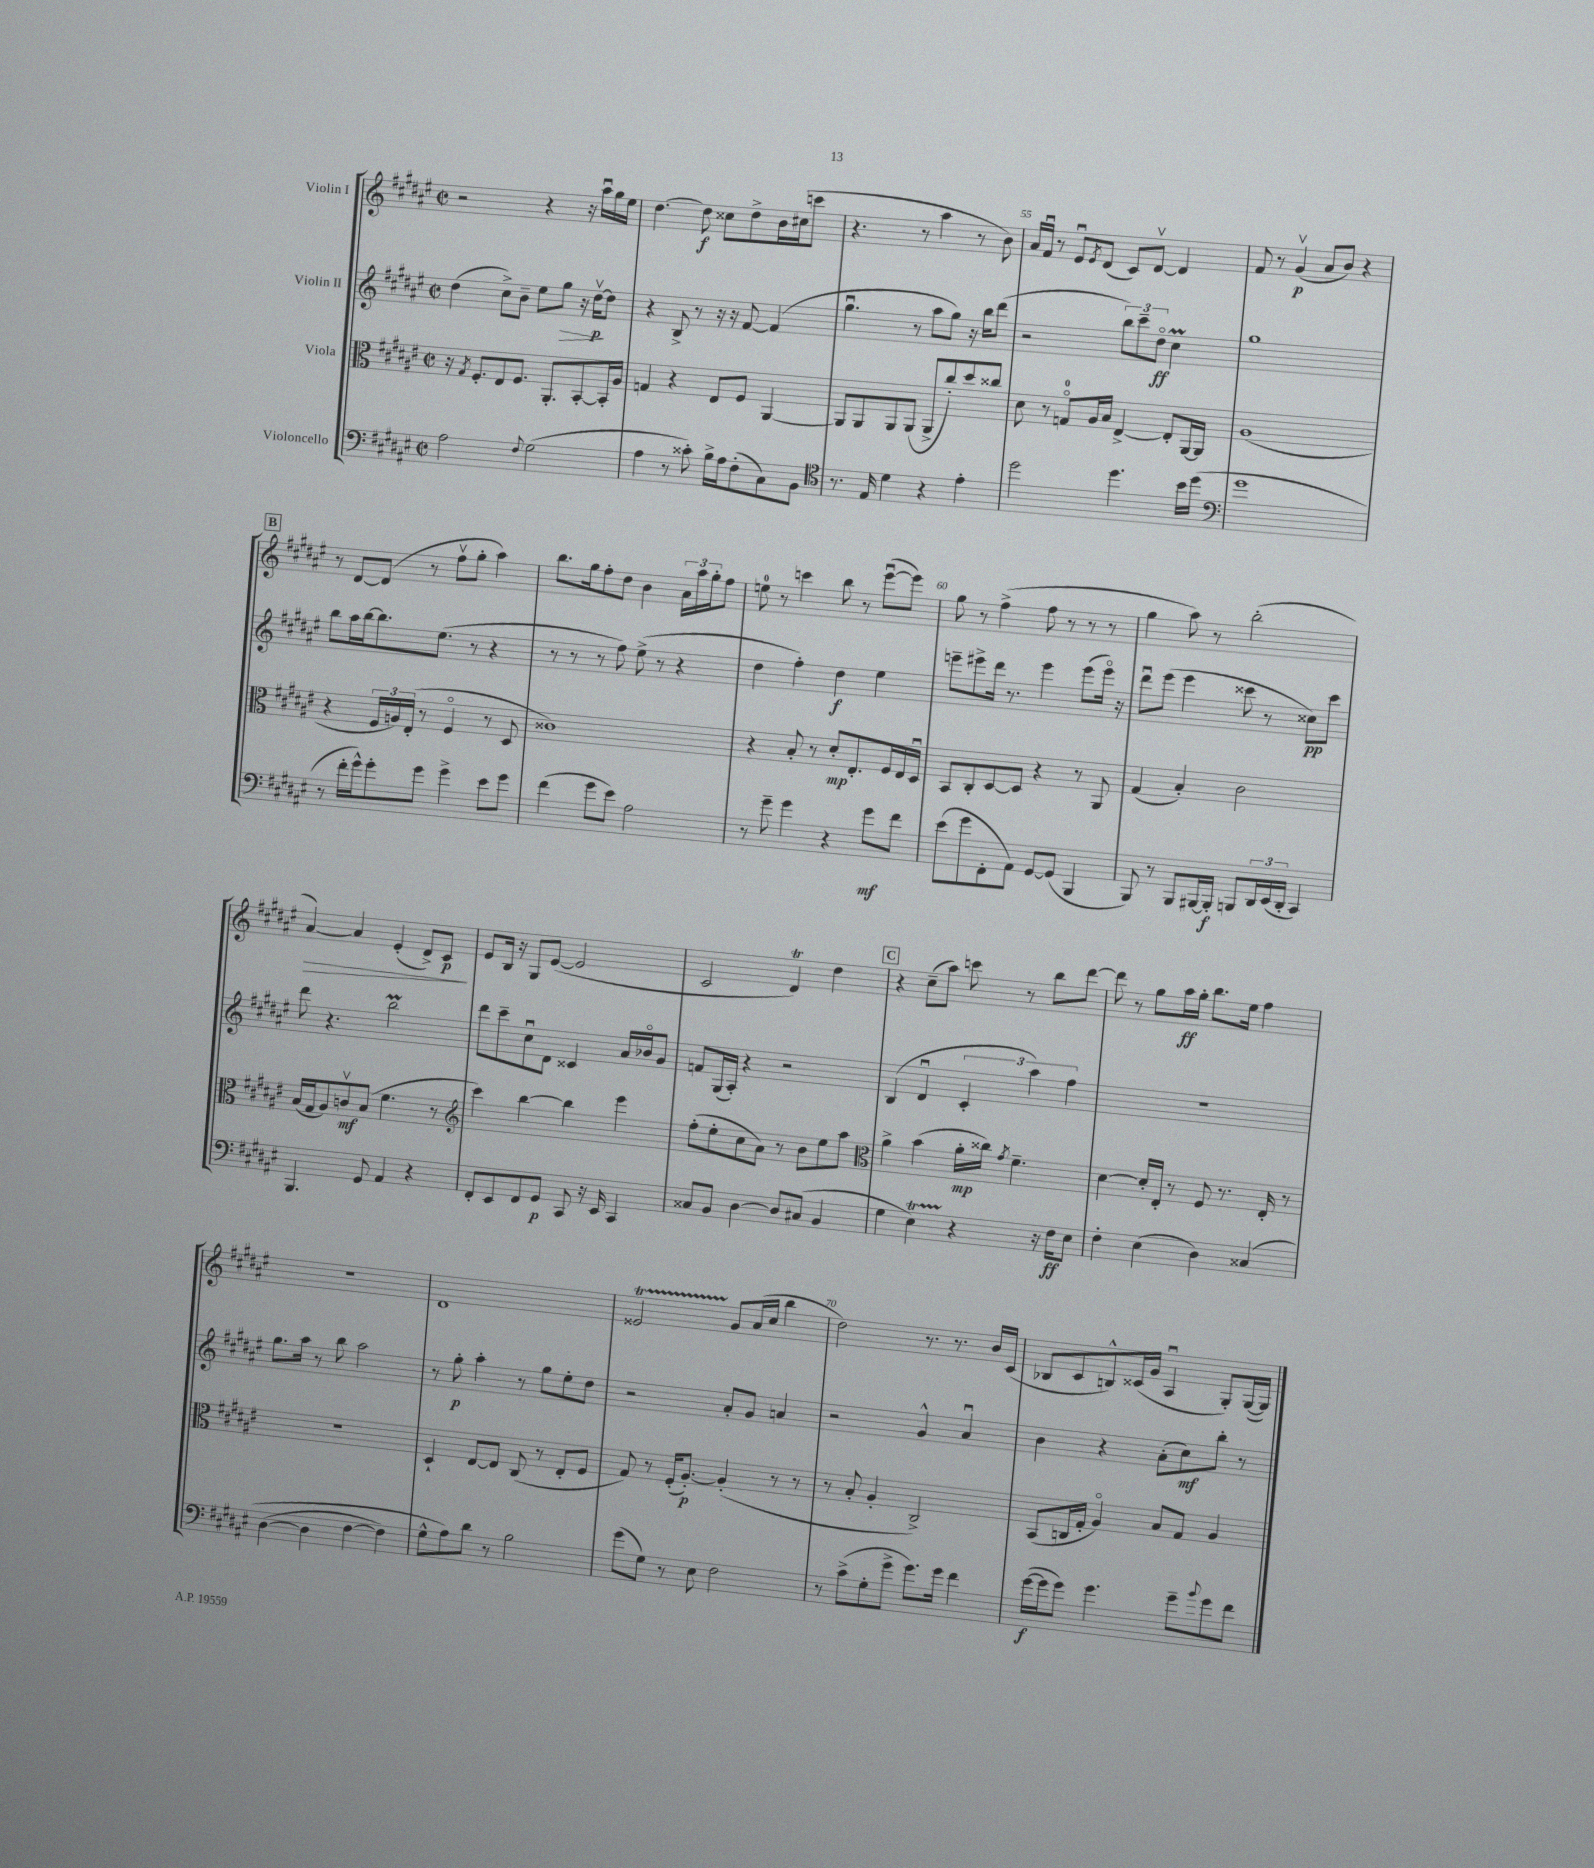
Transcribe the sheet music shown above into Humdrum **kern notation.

**kern	**kern	**kern	**kern
*staff4	*staff3	*staff2	*staff1
*clefF4	*clefC3	*clefG2	*clefG2
*k[f#c#g#d#a#e#]	*k[f#c#g#d#a#e#]	*k[f#c#g#d#a#e#]	*k[f#c#g#d#a#e#]
*M2/2	*M2/2	*M2/2	*M2/2
*met(c|)	*met(c|)	*met(c|)	*met(c|)
2A#\	16r	(4dd#\	2r
.	8qG#/	.	.
.	8.F#'/L	.	.
.	8E#/	8cc#^\L)	.
.	8.F#/J	8b~\J	.
8qqF#/	.	.	.
(2G#\	.	8ee#\L	4r
.	8.AA#'/L	.	.
.	.	8gg#\J	.
.	[8BB'/	16r	16r
.	.	[16dd#v\LK	16aa#u\LL
.	16BB'/]L	8dd#\]J	16gg#\
.	16A#/JJ	.	16ee#\JJ
=	=	=	=
4A#\	4G/	4r	[4.dd#\
8r	4r	8B^/	.
8c##'\)	.	8r	8dd#\]
16B^\LL	8E#/L	16r	8cc##\L
16A#\J	.	16r	.
(8F#'\	8F#/J	[8f#/	8dd#^\
8C#\)	[4AA#/	(4f#/]	16b\L
.	.	.	(16cc#\J
8BB\J	.	.	8ccc\J
=	=	=	=
*clefC4	*	*	*
8.r	8AA#/]L	4.gg#u\	4.r
.	8AA#/	.	.
16E#/	.	.	.
4d#\	8AA#/	.	.
.	(8AA#/J	8r	8r
4r	8AA#^/L	8aa#\L	4aa#\
.	8cc#'/)	8gg#\J)	.
4e#'\	8dd#/	16r	8r
.	.	16bb\LK	.
.	8cc##/J	(8ddd#\J	8b\)
=	=	=	=
2dd#\	8d#\	2r	16a#/LL
.	.	.	16f#u/JJ
.	8r	.	8r
.	8Go/L	.	8e#u/L
.	.	.	8qe#/
.	16A#/L	.	(8d#/J
.	16B/JJ	.	.
4.dd#\	[4E#^/	12bb\L)	8c#/L)
.	.	12ccc#~\	.
.	.	.	[8d#v/J
.	.	12dd#o\J	.
.	8E#'/]L	4cc#\	4d#/]
16b\LL	[16AA#/L	.	.
(16dd#\JJ	16AA#/]JJ	.	.
=	=	=	=
*clefF4	*	*	*
1g#	(1A#	1gg#	8f#/
.	.	.	8r
.	.	.	(4g#v/
.	.	.	8a#/L
.	.	.	8b/J)
.	.	.	4r
=	=	=	=
8r	4r	8bb\L	8r
16f#'\LL	.	16aa#\L	[8d#/L
16g#^^\J)	.	[16bb\J	.
8g#'\	24F#/LL	8.bb\]	(8d#/]J
.	24A/)	.	.
.	(24E#'/JJ	.	.
8g#\J	8r	.	8r
.	.	(8.ee#\J	.
4g#^\	4F#o/	.	8ff#v\L
.	.	8r	8gg#'\J
8e#\L	8r	4r	4aa#\)
8g#\J	8D#/	.	.
=	=	=	=
(4f#\	1c##)	8r	8.bb\L
.	.	8r	.
.	.	.	16gg#\k
8g#\L	.	8r	8ff#'\
8e#\J)	.	8ff#\)	8dd#\J
2A#\	.	(8ee#^\	4b\
.	.	8r	.
.	.	4r	24a#\LL
.	.	.	24aa#\
.	.	.	24gg#'\J
.	.	.	8ff#\J
=	=	=	=
8r	4r	4dd#\	8ee\
8g#~\	.	.	8r
4g#\	8B'/	4ff#'\)	4ccc\
.	8r	.	.
4r	8d#'/L	4dd#\	8bb\
.	8.E#'/	.	8r
8g#\L	.	4ee#\	([8eee#u\L
.	16F#/L	.	.
8f#\J	16E#/	.	8eee#\]J)
.	16D#u/JJ	.	.
=	=	=	=
(8e#\L	8BB/L	8eee~\L	8gg#\
8g#\	8C#'/	8eee#^\	8r
8FF#'\	[8D#/	16ddd#\Jk	(4ff#^\
.	.	8.r	.
8AA#\J)	8D#/]J	.	.
[8GG#/L	4r	4eee#\	8ff#\
(8GG#/]J	.	.	8r
4BBB/	8r	(8eee#\L	8r
.	8AA#/	16eee#o\Jk)	8r
.	.	16r	.
=	=	=	=
8BBB/)	(4G#/	8ddd#u\L	4gg#\
8r	.	(8eee#\J	.
8BBB/L	4B'/)	4eee#\	8aa#\)
[16BBB#/L	.	.	8r
16BBB#'/]JJ	.	.	.
8BBB/L	2c#\	8ccc##\	(2bb'\
24DD#/L	.	8r	.
(24EE#/	.	.	.
24DD#'/JJ	.	.	.
4CC#/)	.	8cc##\L)	.
.	.	8ccc##\J	.
=	=	=	=
4.BBB/	(16B/LL	8ddd#\	[4a#/)
.	16G#/J	.	.
.	8A#/)	4.r	.
.	8cv/	.	4a#/]
8GG#/	(8B/J	.	.
4AA#/	4.f#\	2bb\	(4e#'/
4r	.	.	8d#^/L)
.	8r	.	8c#/J
=	=	=	=
*	*clefG2	*	*
8FF#'/L	4ccc#\)	8ddd#\L	8e#/L
8EE#/	.	8ccc#~\	16B/Jk
.	.	.	16r
8FF#/	[4bb\	8cc#u\	8G#/L
8GG#/J	.	8d#\J	([8e#/J
8CC#/	4bb\]	4c##/	2e#/]
16r	.	.	.
16EE#/	.	.	.
4CC#/	4eee#\	16a#/LL	.
.	.	16b-o/J	.
.	.	8g#/J	.
=	=	=	=
8C##/L	(8ff#'\L	8f/L	2c#/
8BB/J	8ee#'\	(16G#/L	.
.	.	16A#'/JJ)	.
[4D#\	8cc#\	4r	.
.	8a#\J)	.	.
8D#/]L	8r	2r	4d#/)
(8C#/J	8b\L	.	.
4BB/	8ee#\	.	4dd#\
.	8aa#\J	.	.
=	=	=	=
*	*clefC3	*	*
4G#\	4a#^\	(4B/	4r
4E#\)	(4b\	4d#u/	(8cc#~\L
.	.	.	8aa#\J)
4r	16a#'\LL	6c#'/	8ccc\
.	16cc##\JJ)	.	.
.	8qg#/	.	.
.	4.f#~\	.	8r
.	.	6aa#\)	.
16r	.	.	8bb\L
16F#\LK	.	.	.
.	.	6ff#\	.
8E#\J	.	.	[8ddd#\J
=	=	=	=
4F#'\	[4d#\	1r	8ddd#\]
.	.	.	8r
(4E#\	16d#'/]LL	.	8gg#\L
.	16E#'/JJ	.	.
.	8r	.	16aa#\L
.	.	.	16gg#'\JJ
4D#\)	8F#/	.	8.bb\L
.	8.r	.	.
.	.	.	16ee#\Jk
&(4C##/	.	.	4ff#\
.	16E#'/	.	.
.	8r	.	.
=	=	=	=
([4D#\	1r	8.gg#\L	1r
.	.	16aa#\Jk	.
4D#\]	.	8r	.
.	.	8bb\	.
[4F#\	.	2aa#\	.
4F#\])	.	.	.
=	=	=	=
8G#^^\L	4D#`/	8r	1d#
8A#\&)	.	8gg#'\	.
8d#\J	[8E#/L	4aa#'\	.
8r	8E#/]J	.	.
2B\	(8C#/	8r	.
.	8r	8gg#\L	.
.	8E#'/L	8ee#'\	.
.	8F#/J	8dd#\J	.
=	=	=	=
(8g#\L	8G#/)	2r	2e##/
8G#\J)	8r	.	.
8r	(16F#'/LK	.	.
.	[8.A#'/J)	.	.
8E#\	.	.	.
2F#\	(4A#'/]	8a#'/L	8g#/L
.	.	8g#/J	(16a#/L
.	.	.	16cc#/JJ
.	8r	4a/	4bb\
.	8r	.	.
=	=	=	=
8r	8r	2r	2dd#\)
(8c#^\L	8B'/	.	.
8G#'\	4A#'/	.	.
8g#^\J	.	.	.
8.g#\L)	2C#^/)	4g#^^/	8.r
16g#\Jk	.	.	8.r
4f#\	.	4a#u/	.
.	.	.	16b/LL
.	.	.	(16c#/JJ
=	=	=	=
([16g#\LL	(8BB/L	4b\	8B-/L
16g#\]J	.	.	.
8g#\J)	16C/L	.	8c#/
.	16G#'/JJ	.	.
4.g#\	4A#o/)	4r	8B^^/)
.	.	.	(16c##/L
.	.	.	16g#/JJ
.	8B/L	(8a#'\L	4A#u/
8g#~\L	8G#/J	8cc#\)	.
8qqb/	.	.	.
8g#\	4A#/	8bb'\J	8G#'/L)
8f#\J	.	8r	([16G#/L
.	.	.	16G#/]JJ)
==	==	==	==
*-	*-	*-	*-
